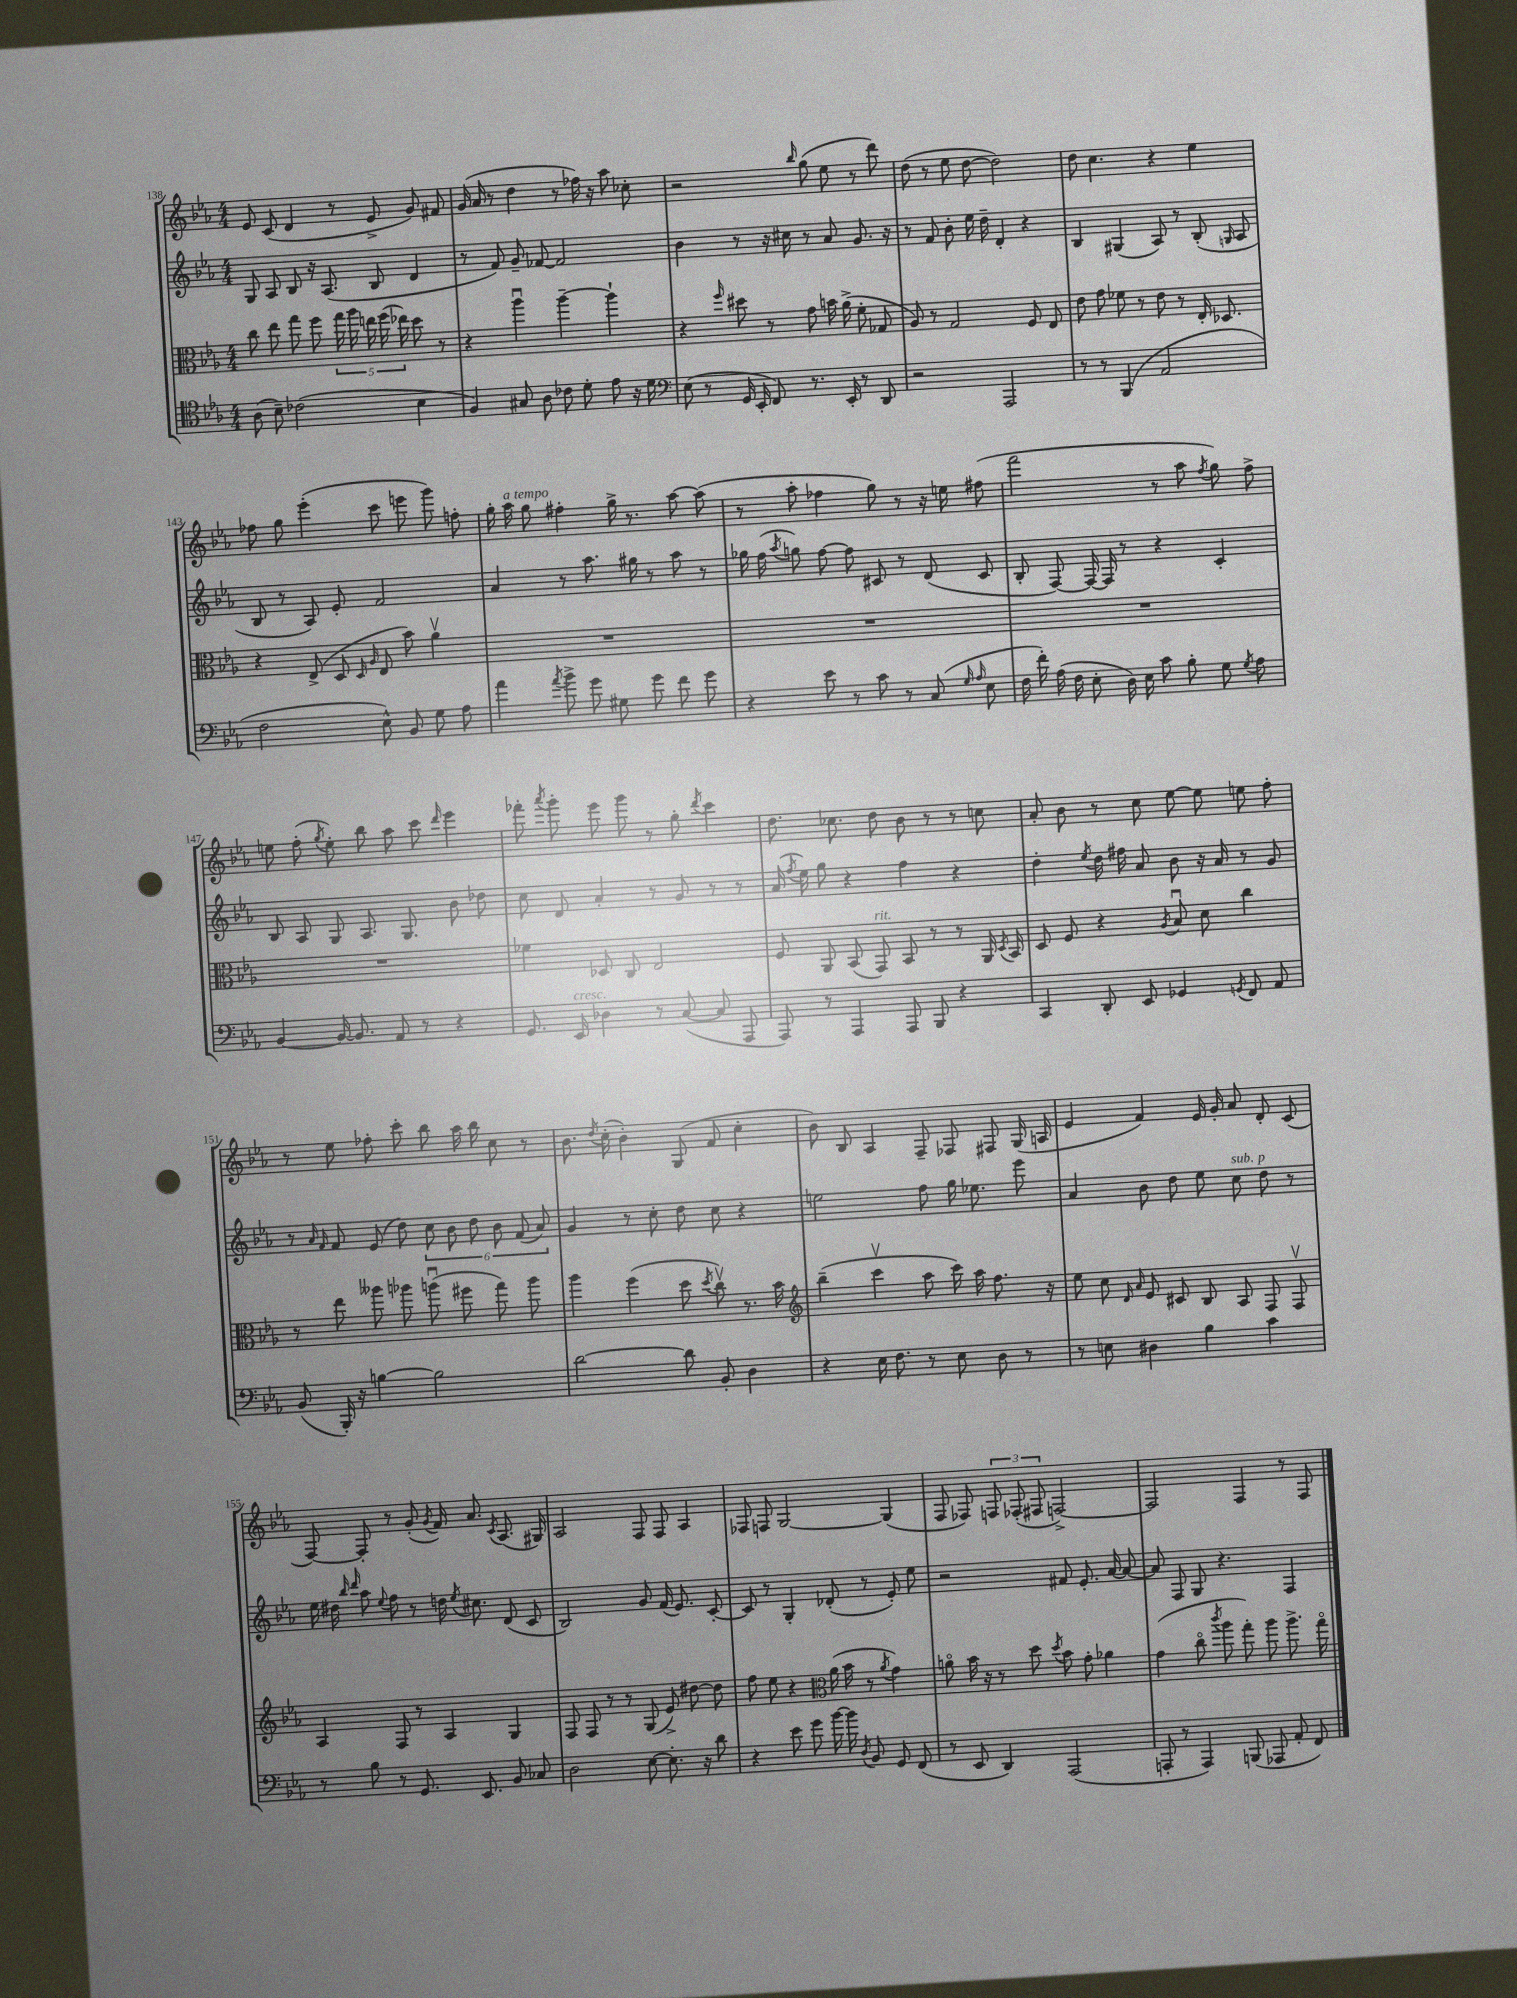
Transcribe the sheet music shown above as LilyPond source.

<<
\new StaffGroup <<
\new Staff = "s0" {
    \clef treble \key ees \major \numericTimeSignature \time 4/4
    \autoBeamOff ees'8 c'8( d'4 r8 ees'8-> g'8) fis'8 |
    g'16( aes'16 r8 d''4 r8 fes''16) r16 aes''8 ces''8-. |
    r2 \grace { bes''16 } g''8( ees''8 r8 d'''8) |
    d''8( r8 ees''8 d''8~ d''2) |
    d''8 c''4. r4 ees''4 |
    fes''8 g''8 ees'''4-.( c'''8 e'''8 g'''8) f''8-. |
    g''16-. aes''16^\markup { \italic "a tempo" } g''8 fis''4-. g''16-> r8. aes''8~ aes''8( |
    r8 aes''8-. fes''4 g''8) r8 r16 e''16 fis''8( |
    f'''2 r8 aes''8 \acciaccatura { f''8 } g''8) f''8-> |
    e''8 f''8-.( \acciaccatura { g''8 } e''8-.) bes''8 aes''8 c'''8 \grace { d'''16 } ees'''4 |
    fes'''8-. \acciaccatura { aes'''8 } g'''8-. ees'''8 g'''8 r8 g''8-. \acciaccatura { d'''8 } c'''4 |
    d''8. ces''8. d''8 bes'8 r8 r8 c''8 |
    aes'8-. bes'8 r8 c''8 ees''8~ ees''8 e''8 f''8-. |
    r8 ees''8 fes''8-. c'''8-. bes''8 aes''16 bes''16 c''8 r8 |
    bes'8. \acciaccatura { d''8 } c''16-.( bes'4-.) g8( f'8 c''4-. |
    bes'8) bes8 aes4 f8-- fes8 fis8 g16( a16 |
    ees'4 f'4) ees'16 g'16-. aes'8 d'8-. c'8( |
    f8~) f8-. r8 g'8-.( \acciaccatura { g'8 } f'16) aes'8. \acciaccatura { c'8 } aes8.( gis16) |
    aes2 f8 f8 aes4 |
    fes8 f8 g2~ g4( |
    f8 fes8) \tuplet 3/2 { f8 fes8-.( fis8 } f2~->) |
    f2 f4 r8 f8 \bar "|." |
}
\new Staff = "s1" {
    \clef treble \key ees \major \numericTimeSignature \time 4/4
    \autoBeamOff g8 aes8 bes8 r16 aes8.( bes8 d'4 |
    r8 f'8) g'8-- fes'8~ fes'2 |
    bes'4 r8 r16 cis''16 r8 aes'8 g'8. r16 |
    r8 f'8 bes'8-. ees''16 d''16-- d'4-. r4 |
    bes4 gis4( aes8) r8 bes8-.( \grace { g16 } aes8 |
    bes8 r8 aes8) ees'8-. f'2 |
    aes'4 r8 aes''8. gis''16 r8 aes''8 r8 |
    ges''16 f''16( \acciaccatura { aes''8 } g''8) f''8~ f''8 cis'8 r8 d'8( cis'8 |
    bes8-. f8~) f16~ f16 r8 r4 c'4-. |
    bes8 aes8 g8 aes8. g8. bes'8 des''8 |
    c''8 d'8 aes'4-. r8 g'8 r8 r8 |
    aes'16( \acciaccatura { f''8 } ees''16) g''8 r4 f''4 r4 |
    d''4-. \acciaccatura { ees''8 } d''16 fis''16 aes'8 bes'8 r16 aes'16 r8 g'8 |
    r8 \grace { aes'16 f'16 } f'8 ees'8( d''8) \tuplet 6/4 { c''8 bes'8 d''8 bes'8 f'8( aes'8) } |
    g'4 r8 c''8-. d''8 c''8 r4 |
    e''2 f''8 g''16 ees''8. ees'''8 |
    aes'4 bes'8 d''8 ees''8 c''8^\markup { \italic "sub. p" } d''8 r8 |
    ees''16 dis''16 \grace { bes''16 d'''16 } aes''8 \appoggiatura { ees''8 } f''8 r8 d''16 \acciaccatura { ees''8 } cis''8. d'8( c'8 |
    bes2) g'8 f'16( ees'8.) c'8~-. |
    c'8 r8 g4-. des'8-.( r8 ees'8-.) ees''8 |
    r2 fis'8 ees'8.-. aes'16~ aes'8~ |
    aes'8 f8 g8 r4. f4 \bar "|." |
}
\new Staff = "s2" {
    \clef alto \key ees \major \numericTimeSignature \time 4/4
    \autoBeamOff c''8 ees''8 g''8 f''8 \tuplet 5/4 { g''16 aes''16 e''16 f''16( ees''16) } d''8 r8 |
    r4 aes''4\downbow aes''4~-- aes''4-! |
    r4 \grace { f''16 } dis''8 r8 g'8 b'16 aes'16->( f'8-. ges8 |
    aes8) r8 g2 f8 ees8 |
    ees'8 g'8 fes'8 r8 ees'8 r8 ees16-. des8. |
    r4 ees8->( d8 \grace { d16 aes16 } ees8 bes'8) aes'4\upbow |
    R1 |
    R1 |
    R1 |
    R1 |
    fes'4 des8 c8 ees2 |
    f8 aes,8 bes,8( g,8^\markup { \italic "rit." }) bes,8 r8 r8 aes,16 \acciaccatura { d8 } bes,16 |
    d8 f8 r4 \acciaccatura { aes8 } bes8\downbow d'8 c''4 |
    r8 ees''8 aeses''8 aes''8 a''8\downbow( fis''8 g''8) a''8 |
    aes''4 f''4( d''8 \acciaccatura { d''8 } c''8\upbow) r8. bes'16 |
    \clef treble bes''4--( c'''4\upbow aes''8 c'''16) aes''16 f''8. r16 |
    ees''8 c''8 \grace { d'16 aes'16 } ees'8 cis'8 bes8 aes8 f8 f8\upbow |
    aes4 f8 r8 aes4 g4 |
    f8 f8 r8 r8 g8( ees'8->) dis''8~ dis''8 |
    f''8 ees''8 r4 \clef alto aes'16( bes'16 r8 \acciaccatura { aes'8 } g'4) |
    a'8\flageolet bes'16 r16 r8 d''8 \acciaccatura { d''8 } bes'8 g'8-. aes'4 |
    g'4( c''8\flageolet \acciaccatura { c'''8 } aes''8 g''8-.) aes''8 aes''8.-> g''16\flageolet \bar "|." |
}
\new Staff = "s3" {
    \clef tenor \key ees \major \numericTimeSignature \time 4/4
    \autoBeamOff aes8( bes8--) ces'2( bes4 |
    f4) gis8 aes8 ces'8 d'8-. ees'8 r16 d'16 |
    \clef bass ees8( r8 g,16 ees,16-. f,8) r8. ees,16-. r8 d,8 |
    r2 aes,,2 |
    r8 r8 bes,,4( aes,2 |
    f2 ees8-^) bes,8 g8 aes8 |
    aes'4 \acciaccatura { aes'8 } bes'8-> g'8 gis8 g'8 f'8 g'8 |
    r4 ees'8 r8 c'8 r8 c8( \grace { g16 aes16 } ees8 |
    f16 f'16-.) aes16( f16 ees8-. d16) ees16 c'8 bes8-. g8 \acciaccatura { g8 } aes8 |
    bes,4~ bes,16~ bes,8. aes,8 r8 r4 |
    g,8. ees,16^\markup { \italic "cresc." } des4 r8 c8~( c8 aes,,8 |
    aes,,8) r8 aes,,4 aes,,8 bes,,8 r4 |
    c,4 d,8-. ees,8 ges,4 \acciaccatura { g,8 } f,8 aes,8 |
    bes,8( bes,,16-.) r16 b4~ b2 |
    d'2~ d'8 bes,8-. d4 |
    r4 ees16 f8. r8 ees8 d8 r8 |
    r8 e8 dis4 bes4 c'4 |
    r8 bes8 r8 g,8. ees,8. bes,8 ces8 |
    d2 ees8~ ees8.-. r16 d'8 |
    r4 ees'8 g'8 bes'16~ bes'16 \acciaccatura { d8 } bes,8 g,8 f,8( |
    r8 ees,8 d,4) aes,,2( |
    a,,8-. r8 a,,4) b,,8( aes,,8 aes,8-. f,8) \bar "|." |
}
>>
>>
\layout { \context { \Score currentBarNumber = #138 } }
